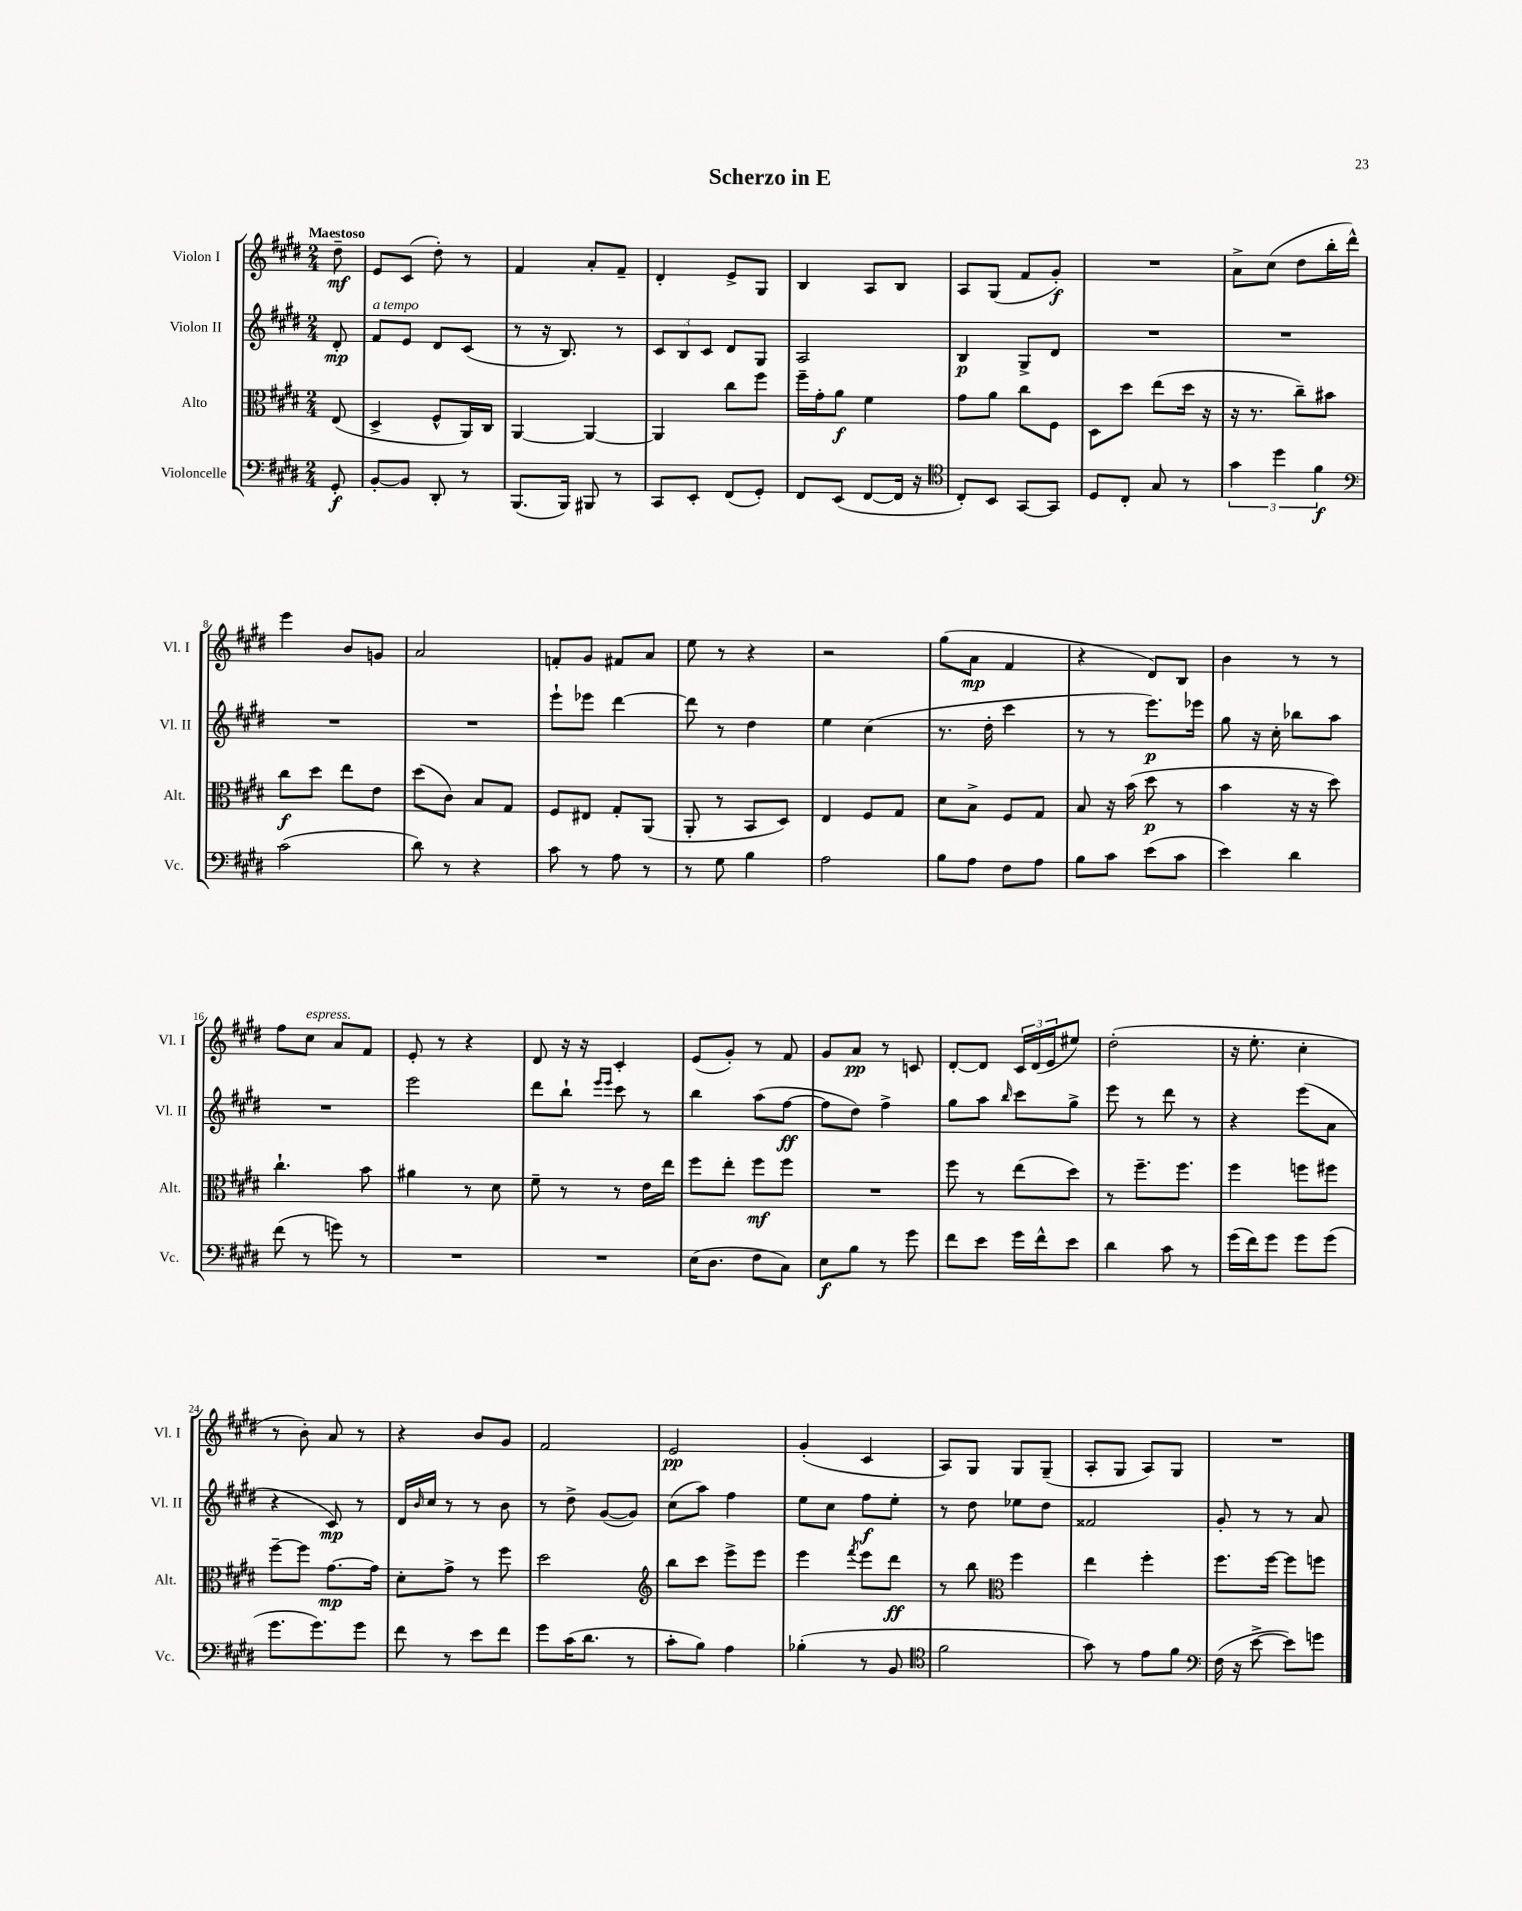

**kern	**kern	**kern	**kern
*staff4	*staff3	*staff2	*staff1
*clefF4	*clefC3	*clefG2	*clefG2
*k[f#c#g#d#]	*k[f#c#g#d#]	*k[f#c#g#d#]	*k[f#c#g#d#]
*M2/4	*M2/4	*M2/4	*M2/4
8GG#'	(8E	8d#'	8dd#~
=	=	=	=
[8BB'	4D#^	8f#	8e
8BB]	.	8e	(8c#
8DD#'	8F#^^	8d#	8dd#')
8r	16AA)	(8c#	8r
.	16C#	.	.
=	=	=	=
(8.BBB	[4AA	8r	4f#
.	.	16r	.
16BBB)	.	8.B)	.
8BBB#	4AA_	.	8a'
8r	.	8r	8f#~
=	=	=	=
8CC#	4AA]	12c#	4d#'
.	.	12B	.
8EE'	.	.	.
.	.	12c#	.
(8FF#	8cc#	8d#	8e^
8GG#')	8ff#	8G#	8G#
=	=	=	=
8FF#	16ff#~	2A	4B
.	16g#'	.	.
(8EE	8a	.	.
[8FF#	4f#	.	8A
16FF#]	.	.	8B
16r	.	.	.
=	=	=	=
*clefC4	*	*	*
8C#')	8g#	4B	8A
8BB	8a	.	(8G#
[8GG#	8cc#	8G#^	8f#
8GG#]	8F#	8d#	8g#')
=	=	=	=
8D#	8D#	2r	2r
8C#'	8dd#	.	.
8G#	(8ee	.	.
8r	16dd#	.	.
.	16r	.	.
=	=	=	=
6g#	16r	2r	8a^
.	8.r	.	.
.	.	.	(8cc#
6dd#	.	.	.
.	8cc#~)	.	8dd#
6f#	.	.	.
.	8b#	.	16bb'
.	.	.	16ddd#^^)
=	=	=	=
*clefF4	*	*	*
(2c#	8cc#	2r	4eee
.	8dd#	.	.
.	8ee	.	8b
.	8e	.	8g
=	=	=	=
8d#)	(8dd#	2r	2a
8r	8c#)	.	.
4r	8B	.	.
.	8G#	.	.
=	=	=	=
8c#	8F#	8eee`	8f'
8r	8E#	8eee-	8g#
8A	8G#'	[4ddd#	8f#
8r	(8AA	.	8a
=	=	=	=
8r	8AA'	8ddd#]	8ee
8G#	8r	8r	8r
4B	8BB	4dd#	4r
.	8D#)	.	.
=	=	=	=
2A	4E	4ee	2r
.	8F#	(4cc#	.
.	8G#	.	.
=	=	=	=
8B	8d#	8.r	(8gg#
8A	8B^	.	8a
.	.	16dd#'	.
8F#	8F#	4ccc#	4f#
8A	8G#	.	.
=	=	=	=
8B	8B	8r	4r
8c#	16r	8r	.
.	(16b	.	.
(8e	8dd#	8.eee)	8d#)
8c#	8r	.	8B
.	.	16eee-	.
=	=	=	=
4e)	4b	8gg#	4b
.	.	16r	.
.	.	16cc#'	.
4d#	16r	8bb-	8r
.	16r	.	.
.	8dd#)	8aa	8r
=	=	=	=
(8f#	4.cc#`	2r	8ff#
8r	.	.	8cc#
8g)	.	.	8a
8r	8b	.	8f#
=	=	=	=
2r	4a#	2eee	8e'
.	.	.	8r
.	8r	.	4r
.	8d#	.	.
=	=	=	=
2r	8f#~	8ddd#	8d#
.	8r	8bb`	16r
.	.	.	16r
.	.	16qqeee	.
.	.	16qqeee	.
.	8r	8ccc#	4c#'
.	16e	8r	.
.	16ee	.	.
=	=	=	=
(16E	8ff#	4bb	(8e
8.D#	.	.	.
.	8ee'	.	8g#')
8F#	8ff#	(8aa	8r
8C#)	8ff#	[8ff#	8f#
=	=	=	=
8E	2r	8ff#]	8g#
8B	.	8dd#)	8a
8r	.	4ff#^	8r
8g#	.	.	8c
=	=	=	=
8f#	8ff#	8gg#	[8d#'
8e	8r	8aa	8d#]
.	.	16qqbb	.
16g#	(8ee	8ccc#	24c#
.	.	.	(24d#
16f#^^	.	.	.
.	.	.	24e
8e	8dd#)	8gg#^	8ee#)
=	=	=	=
4d#	8r	8eee	(2dd#'
.	8.ff#~	8r	.
8c#	.	8ddd#	.
.	8.ff#	.	.
8r	.	8r	.
=	=	=	=
(16g#	4ff#	4r	16r
16f#)	.	.	8.ee'
8g#	.	.	.
8g#	8ff	(8eee	4cc#'
(8g#	8ff#	8a	.
=	=	=	=
8.g#	[8ff#~	4r	8r
.	8ff#]	.	8b')
8.g#)	.	.	.
.	[8.g#	8c#)	8a
8g#	.	8r	8r
.	16g#]	.	.
=	=	=	=
8f#	8d#'	16d#	4r
.	.	16qqb	.
.	.	16cc#	.
8r	8g#^	8r	.
8e	8r	8r	8b
8f#	8ff#	8b	8g#
=	=	=	=
8g#	2dd#	8r	2f#
(16c#	.	8dd#^	.
8.d#	.	.	.
.	.	([8g#	.
8r	.	8g#])	.
=	=	=	=
*	*clefG2	*	*
8c#'	8bb	(8cc#	2e
8B)	8ccc#	8aa)	.
4A	8eee^	4ff#	.
.	8eee	.	.
=	=	=	=
(4B-'	4eee	8ee	(4g#'
.	.	8cc#	.
.	8qfff#	.	.
8r	8eee	8ff#	4c#
8BB	8ddd#	8ee'	.
=	=	=	=
*clefC4	*	*	*
2f#	8r	8r	8A)
.	8bb	8dd#	8G#
*	*clefC3	*	*
.	4ff#	8ee-	8G#
.	.	8dd#	(8G#~
=	=	=	=
8g#)	4ee	2f##	8A'
8r	.	.	8G#
8e	4ff#'	.	8A)
8f#	.	.	8G#
=	=	=	=
*clefF4	*	*	*
(16F#	8.ff#	8g#'	2r
16r	.	.	.
[8e^	.	8r	.
.	[16ff#	.	.
8e])	8ff#]	8r	.
8g	8ff	8a	.
==	==	==	==
*-	*-	*-	*-
